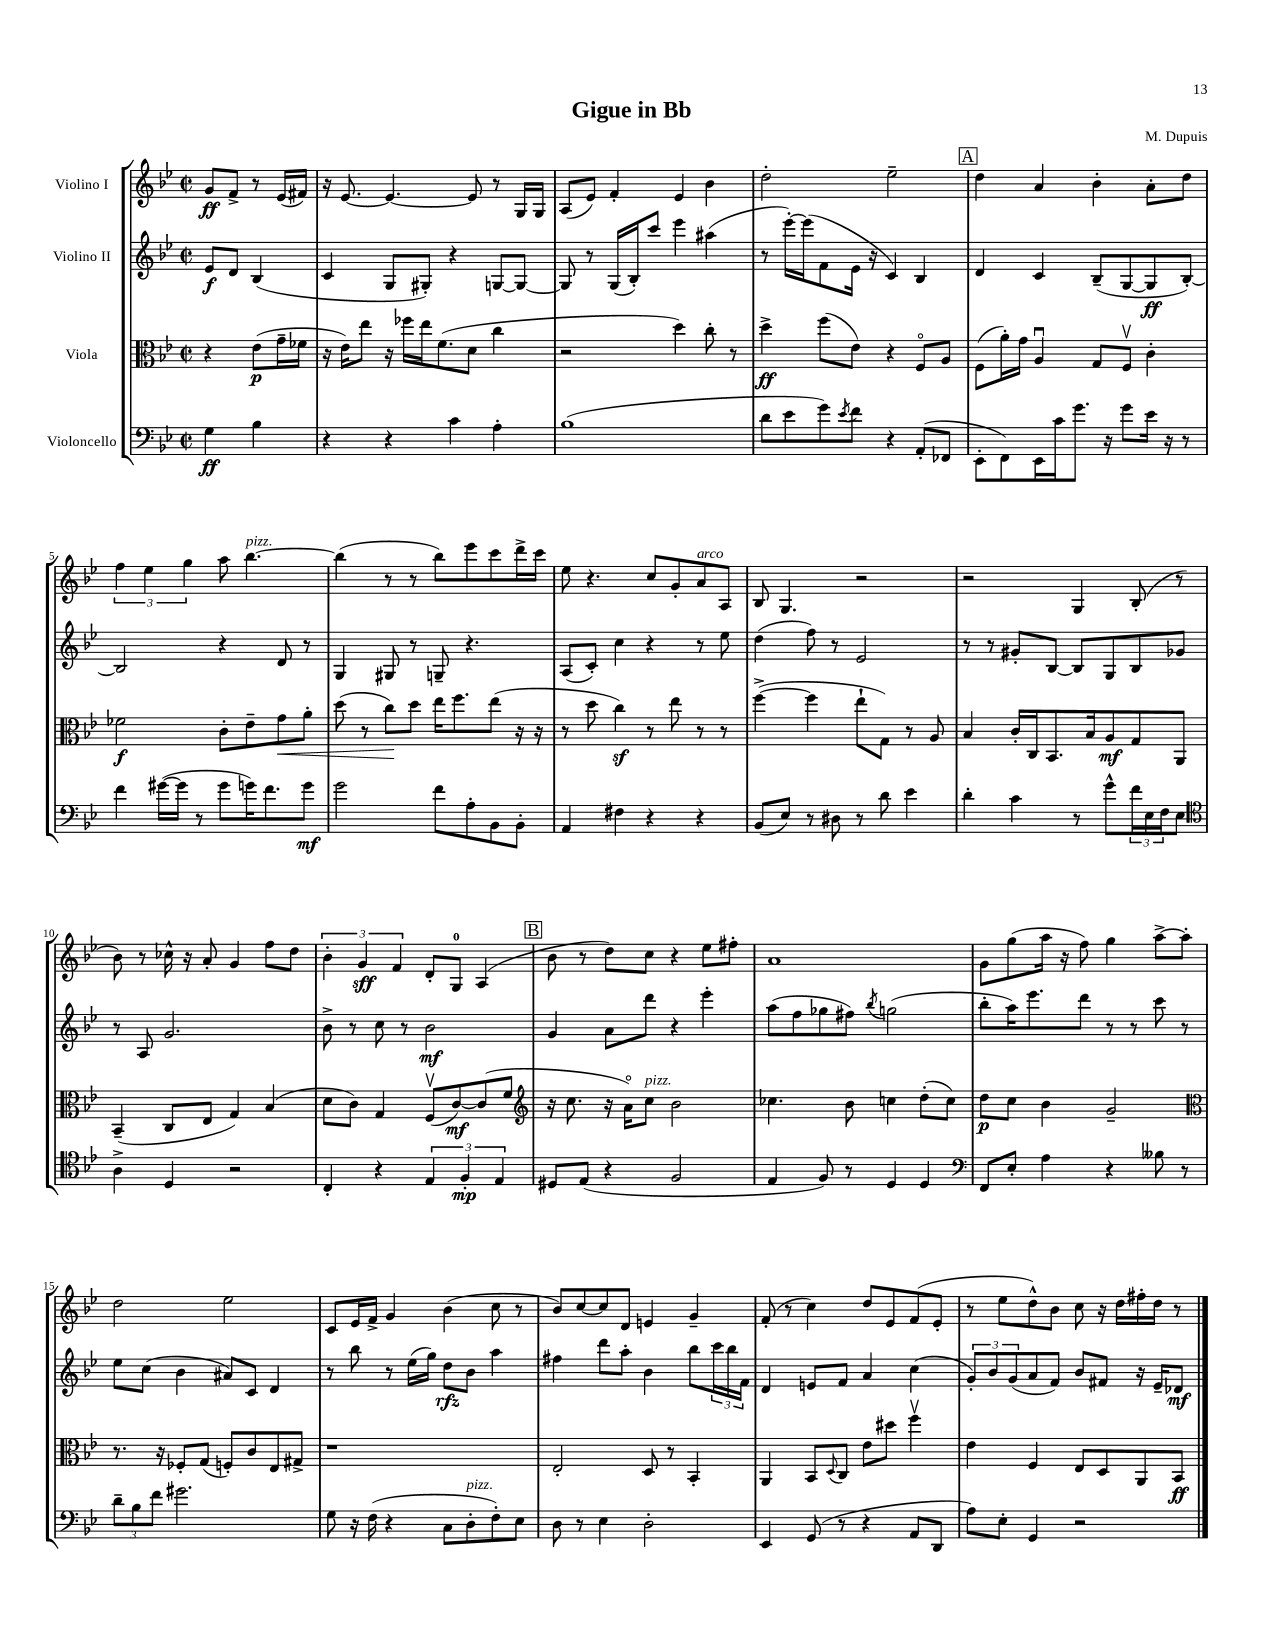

**kern	**kern	**kern	**kern
*staff4	*staff3	*staff2	*staff1
*clefF4	*clefC3	*clefG2	*clefG2
*k[b-e-]	*k[b-e-]	*k[b-e-]	*k[b-e-]
*M2/2	*M2/2	*M2/2	*M2/2
*met(c|)	*met(c|)	*met(c|)	*met(c|)
4G\	4r	8e-/L	8g/L
.	.	8d/J	8f^/J
4B-\	(8e-\L	(4B-/	8r
.	16g~\L	.	(16e-/LL
.	16f-\JJ	.	16f#/JJ)
=	=	=	=
4r	16r	4c/	16r
.	16e-\LK)	.	[8.e-/
.	8ee-\J	.	.
4r	16r	8G/L	4.e-/_
.	16ff-\LL	.	.
.	16ee-\J	8G#'/J)	.
.	(8.f\	.	.
4c\	.	4r	.
.	8d\J	.	8e-/]
4A'\	4cc\	[8G/L	8r
.	.	8G/_J	16G/LL
.	.	.	16G/JJ
=	=	=	=
(1B-	2r	8G/]	(8A/L
.	.	8r	8e-/J)
.	.	(16G/LL	4f'/
.	.	16B-'/J)	.
.	.	8ccc/J	.
.	4dd\)	4eee-\	4e-/
.	8cc'\	(4aa#\	4b-\
.	8r	.	.
=	=	=	=
8d\L	4dd^\	8r	2dd'\
8e-\	.	[16eee-'\LL)	.
.	.	(16eee-\]J	.
8g\)	(8ff\L	8f\	.
8qe-/	.	.	.
8f\J	8e-\J)	16e-\Jk	.
.	.	16r	.
4r	4r	4c/)	2ee-~\
(8AA'/L	8Fo/L	4B-/	.
8FF-/J	8A/J	.	.
=	=	=	=
8EE-'\L	(8F\L	4d/	4dd\
8FF\)	16a'\L)	.	.
.	16g\JJ	.	.
16EE-\L	4Au/	4c/	4a/
16c\J	.	.	.
8.g\J	.	.	.
.	8G/L	(8B-~/L	4b-'\
16r	.	.	.
8g\L	8Fv/J	[8G/	.
16e-\Jk	4c'\	8G/]	8a'\L
16r	.	.	.
8r	.	[8B-'/J)	8dd\J
=	=	=	=
4f\	2f-\	2B-/]	6ff\
.	.	.	6ee-\
([16g#\LL	.	.	.
16g#\]JJ	.	.	.
.	.	.	6gg\
8r	.	.	.
8g#\L	8c'\L	4r	8aa\
16g\K)	8e-~\	.	[4.bb-\
8.f\	.	.	.
.	8g\	8d/	.
8g\J	8a'\J	8r	.
=	=	=	=
2g\	(8dd\	4G/	(4bb-\]
.	8r	.	.
.	8cc\L)	8G#/	8r
.	8dd\J	8r	8r
8f\L	16ee-\LK	8G~/	8bb-\L)
.	8.ff\	.	.
8A'\	.	4.r	8eee-\
8BB-\	(8ee-\J	.	8ccc\
8BB-'\J	16r	.	16ddd^\L
.	16r	.	16ccc\JJ
=	=	=	=
4AA/	8r	(8A/L	8ee-\
.	8dd\	8c'/J)	4.r
4F#\	4cc\)	4cc\	.
4r	8r	4r	8cc/L
.	8ee-\	.	8g'/
4r	8r	8r	8a/
.	8r	8ee-\	8A/J
=	=	=	=
(8BB-/L	([4ff^\	(4dd\	8B-/
8E-/J)	.	.	4.G/
8r	4ff\]	8ff\)	.
8D#\	.	8r	.
8r	8ee-`\L	2e-/	2r
8d\	8G\J)	.	.
4e-\	8r	.	.
.	8A/	.	.
=	=	=	=
4d'\	4B-/	8r	2r
.	.	8r	.
4c\	16c'/LL	8g#'/L	.
.	16C/J	.	.
.	8.BB-/	[8B-/J	.
8r	.	8B-/]L	4G/
.	16B-/k	.	.
8g^^\L	8A/	8G/	.
24f\L	8G/	8B-/	(8B-'/
24E-\	.	.	.
24F\J	.	.	.
8E-\J	8AA/J	8g-/J	8r
=	=	=	=
*clefC4	*	*	*
4A^\	(4BB-~/	8r	8b-\)
.	.	8A/	8r
4D/	8C/L	2.g/	16cc-^^\
.	.	.	16r
.	8E-/J	.	8a'/
2r	4G/)	.	4g/
.	(4B-/	.	8ff\L
.	.	.	8dd\J
=	=	=	=
4C'/	8d\L	8b-^\	6b-'\
.	8c\J)	8r	.
.	.	.	6g/
4r	4G/	8cc\	.
.	.	.	6f/
.	.	8r	.
6E-/	(8Fv/L	2b-\	8d'/L
.	[8c/)	.	8G/J
6F'/	.	.	.
.	(8c/]	.	(4A/
6E-/	.	.	.
.	8f/J	.	.
=	=	=	=
*	*clefG2	*	*
8D#/L	16r	4g/	8b-\
.	8.cc\	.	.
(8E-/J	.	.	8r
4r	16r	8a\L	8dd\L)
.	16ao\LK)	.	.
.	8cc\J	8ddd\J	8cc\J
2F/	2b-\	4r	4r
.	.	4eee-'\	8ee-\L
.	.	.	8ff#'\J
=	=	=	=
4E-/	4.cc-\	(8aa\L	1a
.	.	8ff\	.
8F/)	.	8gg-\	.
8r	8b-\	8ff#\J)	.
.	.	8qbb-/	.
4D/	4cc\	(2gg\	.
4D/	(8dd'\L	.	.
.	8cc\J)	.	.
=	=	=	=
*clefF4	*	*	*
8FF/L	8dd\L	8bb-'\L	8g\L
8E-'/J	8cc\J	16aa\K)	(8gg\
.	.	8.eee-\	.
4A\	4b-\	.	16aa\Jk
.	.	.	16r
.	.	8ddd\J	8ff\)
4r	2g~/	8r	4gg\
.	.	8r	.
8B--\	.	8ccc\	[8aa^\L
8r	.	8r	8aa'\]J
=	=	=	=
*	*clefC3	*	*
12d~\L	8.r	8ee-\L	2dd\
12B-\	.	.	.
.	.	(8cc\J	.
12f\J	.	.	.
.	16r	.	.
2.g#\	8F-'/L	4b-\	.
.	(8G/J	.	.
.	8F'/L)	8a#/L)	2ee-\
.	8c/	8c/J	.
.	8E-/	4d/	.
.	8G#^/J	.	.
=	=	=	=
8G\	1r	8r	8c/L
16r	.	8bb-\	16e-/L
(16F\	.	.	16f^/JJ
4r	.	8r	4g/
.	.	(16ee-\LL	.
.	.	16gg\JJ)	.
8C\L	.	8dd\L	(4b-\
8D'\	.	8b-\J	.
8F'\)	.	4aa\	8cc\
8E-\J	.	.	8r
=	=	=	=
8D\	2E-'/	4ff#\	8b-/L)
8r	.	.	[8cc/
4E-\	.	8ddd\L	8cc/]
.	.	8aa'\J	8d/J
2D'\	8D/	4b-\	4e/
.	8r	.	.
.	4BB-'/	8bb-\L	4g~/
.	.	24ccc\L	.
.	.	24bb-\	.
.	.	24f\JJ	.
=	=	=	=
4EE-/	4AA/	4d/	(8f'/
.	.	.	8r
(8GG/	8BB-/L	8e/L	4cc\)
.	8qqD/	.	.
8r	8C/J	8f/J	.
4r	8e-\L	4a/	8dd/L
.	8dd#\J	.	8e-/
8AA/L	4ffv\	(4cc\	(8f/
8DD/J	.	.	8e-'/J
=	=	=	=
8A\L)	4e-\	12g'/L)	8r
.	.	12b-/	.
8E-'\J	.	.	8ee-\L
.	.	(12g/	.
4GG/	4F/	8a/	8dd^^\)
.	.	8f/J)	8b-\J
2r	8E-/L	8b-/L	8cc\
.	8D/	8f#/J	16r
.	.	.	16dd\LL
.	8AA/	16r	16ff#'\
.	.	16e-~/LK	16dd\JJ
.	8BB-/J	8d-/J	8r
==	==	==	==
*-	*-	*-	*-
